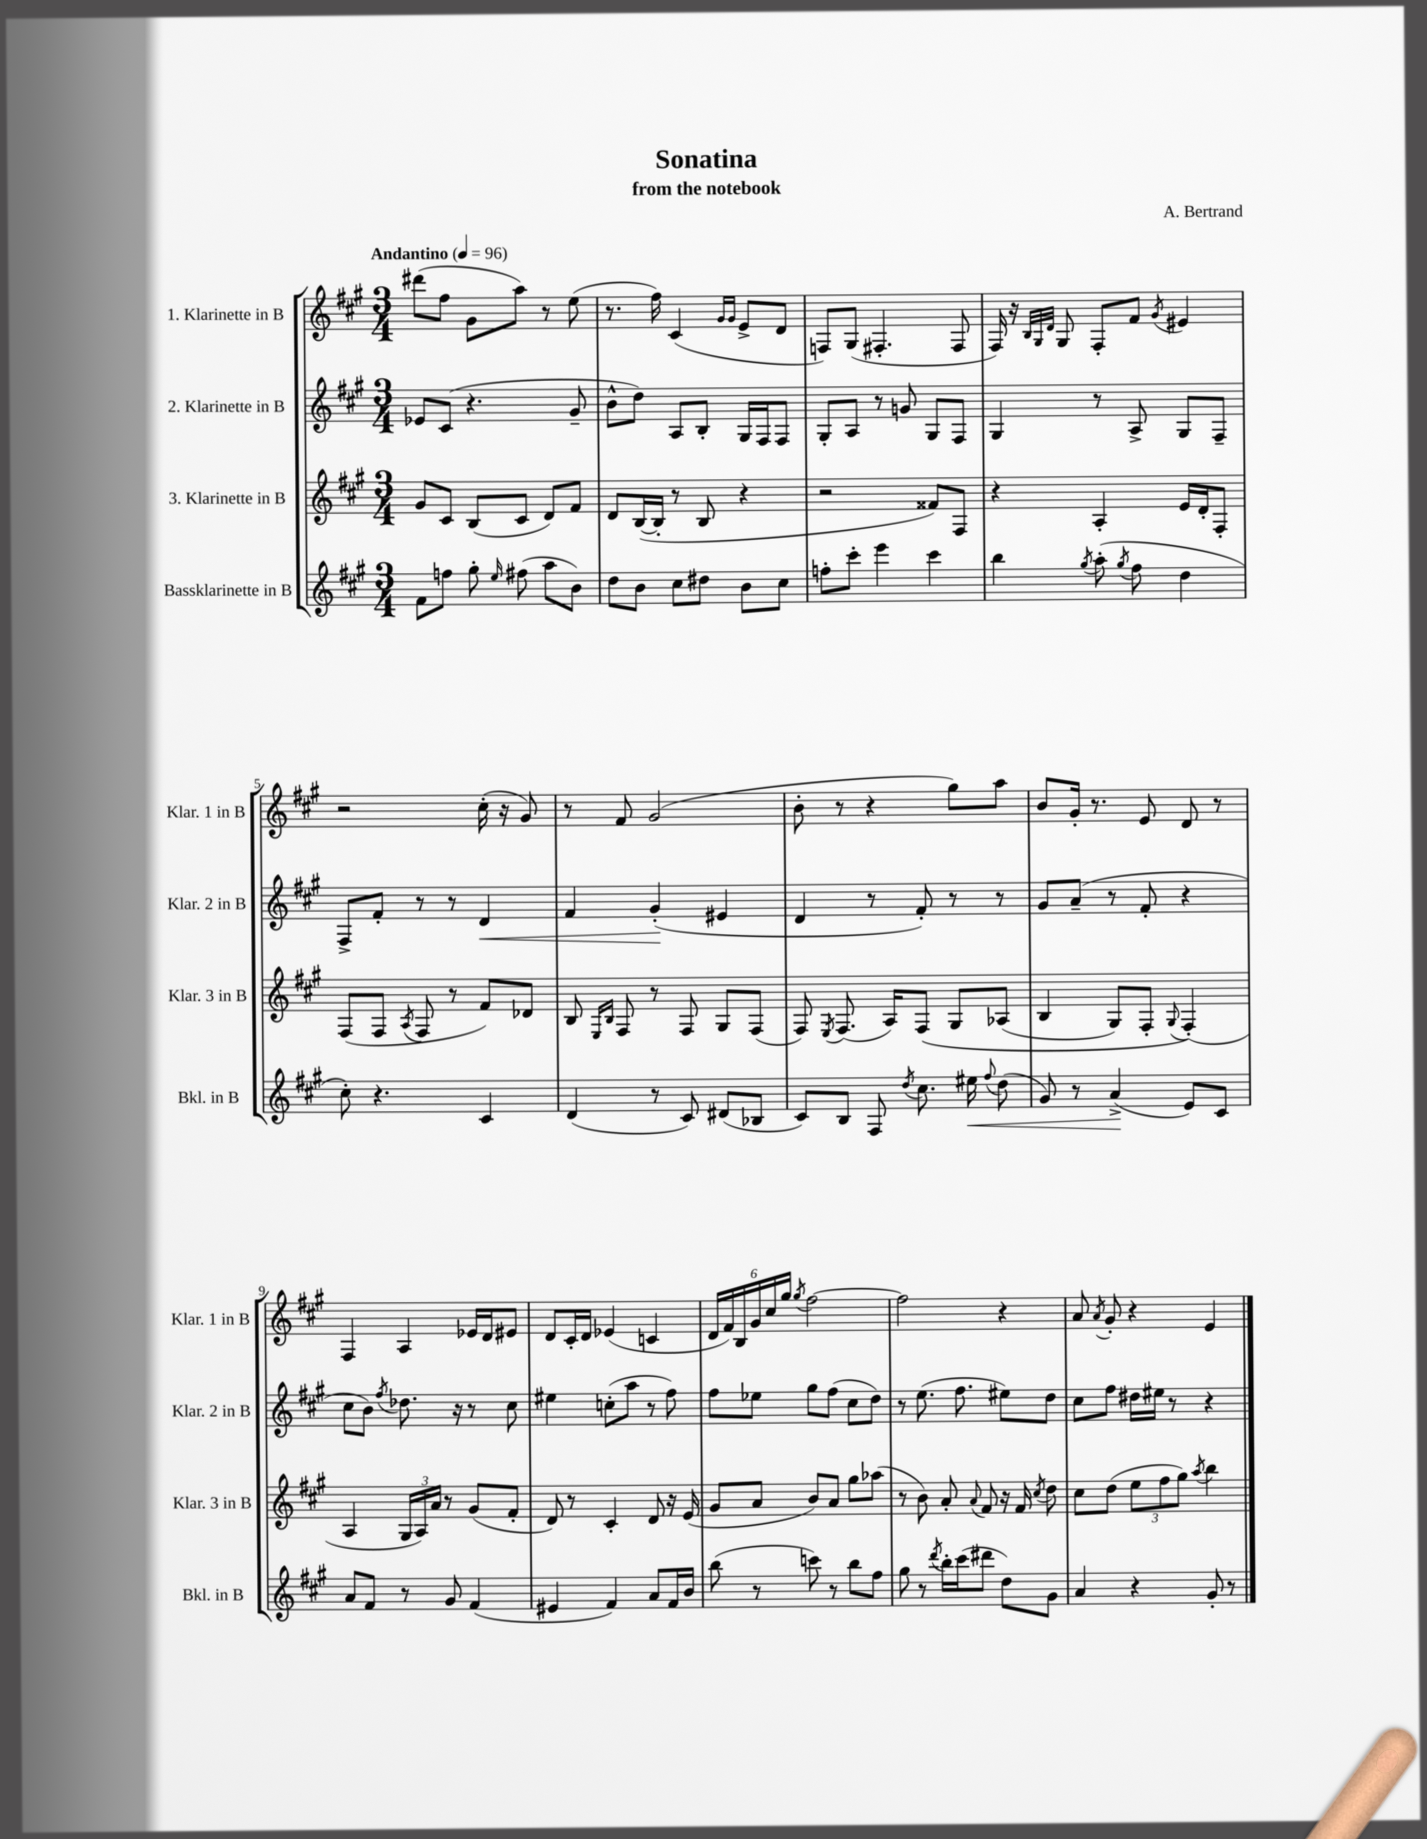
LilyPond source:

\header { title = "Sonatina" composer = "A. Bertrand" subtitle = "from the notebook" }
<<
\new StaffGroup <<
\new Staff = "s0" \with { instrumentName = "1. Klarinette in B" shortInstrumentName = "Klar. 1 in B" } {
    \clef treble \key a \major \numericTimeSignature \time 3/4 \tempo "Andantino" 4 = 96
    \autoBeamOff dis'''8[( fis''8] gis'8[ a''8]) r8 e''8( |
    r8. fis''16) cis'4( \grace { gis'16[ gis'16] } e'8[-> d'8] |
    f8[) gis8]( fis4.-. fis8 |
    fis16) r16 \grace { b32[ gis32 d'32] } gis8 fis8[-. fis'8] \acciaccatura { gis'8 } eis'4 |
    r2 cis''16-.( r16 gis'8) |
    r8 fis'8 gis'2( |
    b'8-. r8 r4 gis''8[) a''8] |
    b'8[ gis'16]-. r8. e'8 d'8 r8 |
    fis4 a4 ees'16[ d'16 eis'8] |
    d'8[ cis'16-. d'16] ees'4( c'4 |
    \tuplet 6/4 { d'16[ fis'16) b16 gis'16 cis''16 gis''16] } \acciaccatura { gis''8 } fis''2~ |
    fis''2 r4 |
    a'8 \acciaccatura { a'8 } gis'8-. r4 e'4 \bar "|." |
}
\new Staff = "s1" \with { instrumentName = "2. Klarinette in B" shortInstrumentName = "Klar. 2 in B" } {
    \clef treble \key a \major \numericTimeSignature \time 3/4
    \autoBeamOff ees'8[ cis'8]( r4. gis'8-- |
    b'8[-^ d''8]) a8[ b8]-. gis16[ fis16 fis8] |
    gis8[-. a8] r8 g'8 gis8[ fis8] |
    gis4 r8 a8-> gis8[ fis8]-- |
    fis8[-> fis'8]-. r8 r8 d'4\< |
    fis'4 gis'4-.\!( eis'4 |
    d'4 r8 fis'8-.) r8 r8 |
    gis'8[ a'8]--( r8 fis'8-. r4 |
    cis''8[ b'8]) \acciaccatura { fis''8 } des''8. r16 r8 cis''8 |
    eis''4 c''8[-.( a''8] r8 fis''8) |
    fis''8[ ees''8] gis''8[ fis''8]( cis''8[ d''8]) |
    r8 e''8.( fis''8. eis''8[) d''8] |
    cis''8[ fis''8] dis''16[ eis''16] r8 r4 \bar "|." |
}
\new Staff = "s2" \with { instrumentName = "3. Klarinette in B" shortInstrumentName = "Klar. 3 in B" } {
    \clef treble \key a \major \numericTimeSignature \time 3/4
    \autoBeamOff gis'8[ cis'8] b8[( cis'8] d'8[) fis'8] |
    d'8[ b16~( b16]-. r8 b8 r4 |
    r2 fisis'8[) fis8] |
    r4 a4-. e'16[ d'16-. fis8]-. |
    fis8[( fis8] \acciaccatura { a8 } fis8 r8 fis'8[) des'8] |
    b8 \grace { e16[ b16] } fis8 r8 fis8 gis8[ fis8]( |
    fis8) \acciaccatura { e8 } fis8.( a16[) fis8]\( gis8[ aes8]( |
    b4 gis8[) fis8]-. \appoggiatura { gis8 } fis4-.(\) |
    a4 \tuplet 3/2 { gis16[ a16) a'16] } r8 gis'8[( fis'8]-. |
    d'8) r8 cis'4-. d'8 r16 e'16( |
    gis'8[ a'8] b'8[) a'8] gis''8[ aes''8]( |
    r8 b'8) a'8-. \appoggiatura { a'8 } fis'8 r16 fis'16 \acciaccatura { cis''8 } d''8 |
    cis''8[ d''8]( \tuplet 3/2 { e''8[ fis''8 gis''8]) } \acciaccatura { a''8 } b''4 \bar "|." |
}
\new Staff = "s3" \with { instrumentName = "Bassklarinette in B" shortInstrumentName = "Bkl. in B" } {
    \clef treble \key a \major \numericTimeSignature \time 3/4
    \autoBeamOff fis'8[ f''8] gis''8-. \grace { e''16 } fis''8( a''8[ b'8]) |
    d''8[ b'8] cis''8[ dis''8] b'8[ cis''8] |
    f''8[-. cis'''8]-. e'''4 cis'''4 |
    b''4 \acciaccatura { gis''8 } a''8-.( \acciaccatura { gis''8 } fis''8 d''4 |
    cis''8-.) r4. cis'4 |
    d'4( r8 cis'8) dis'8[( bes8] |
    cis'8[) b8] fis8 \acciaccatura { d''8 } cis''8. eis''16\< \appoggiatura { fis''8 } d''8( |
    gis'8) r8 a'4->\!( e'8[) cis'8] |
    a'8[ fis'8] r8 gis'8 fis'4( |
    eis'4 fis'4) a'8[ fis'16 b'16] |
    b''8( r8 c'''8) r8 b''8[ fis''8] |
    gis''8 r8 \acciaccatura { d'''8 } b''16[-. cis'''16( dis'''8] d''8[) gis'8] |
    a'4 r4 gis'8-. r8 \bar "|." |
}
>>
>>
